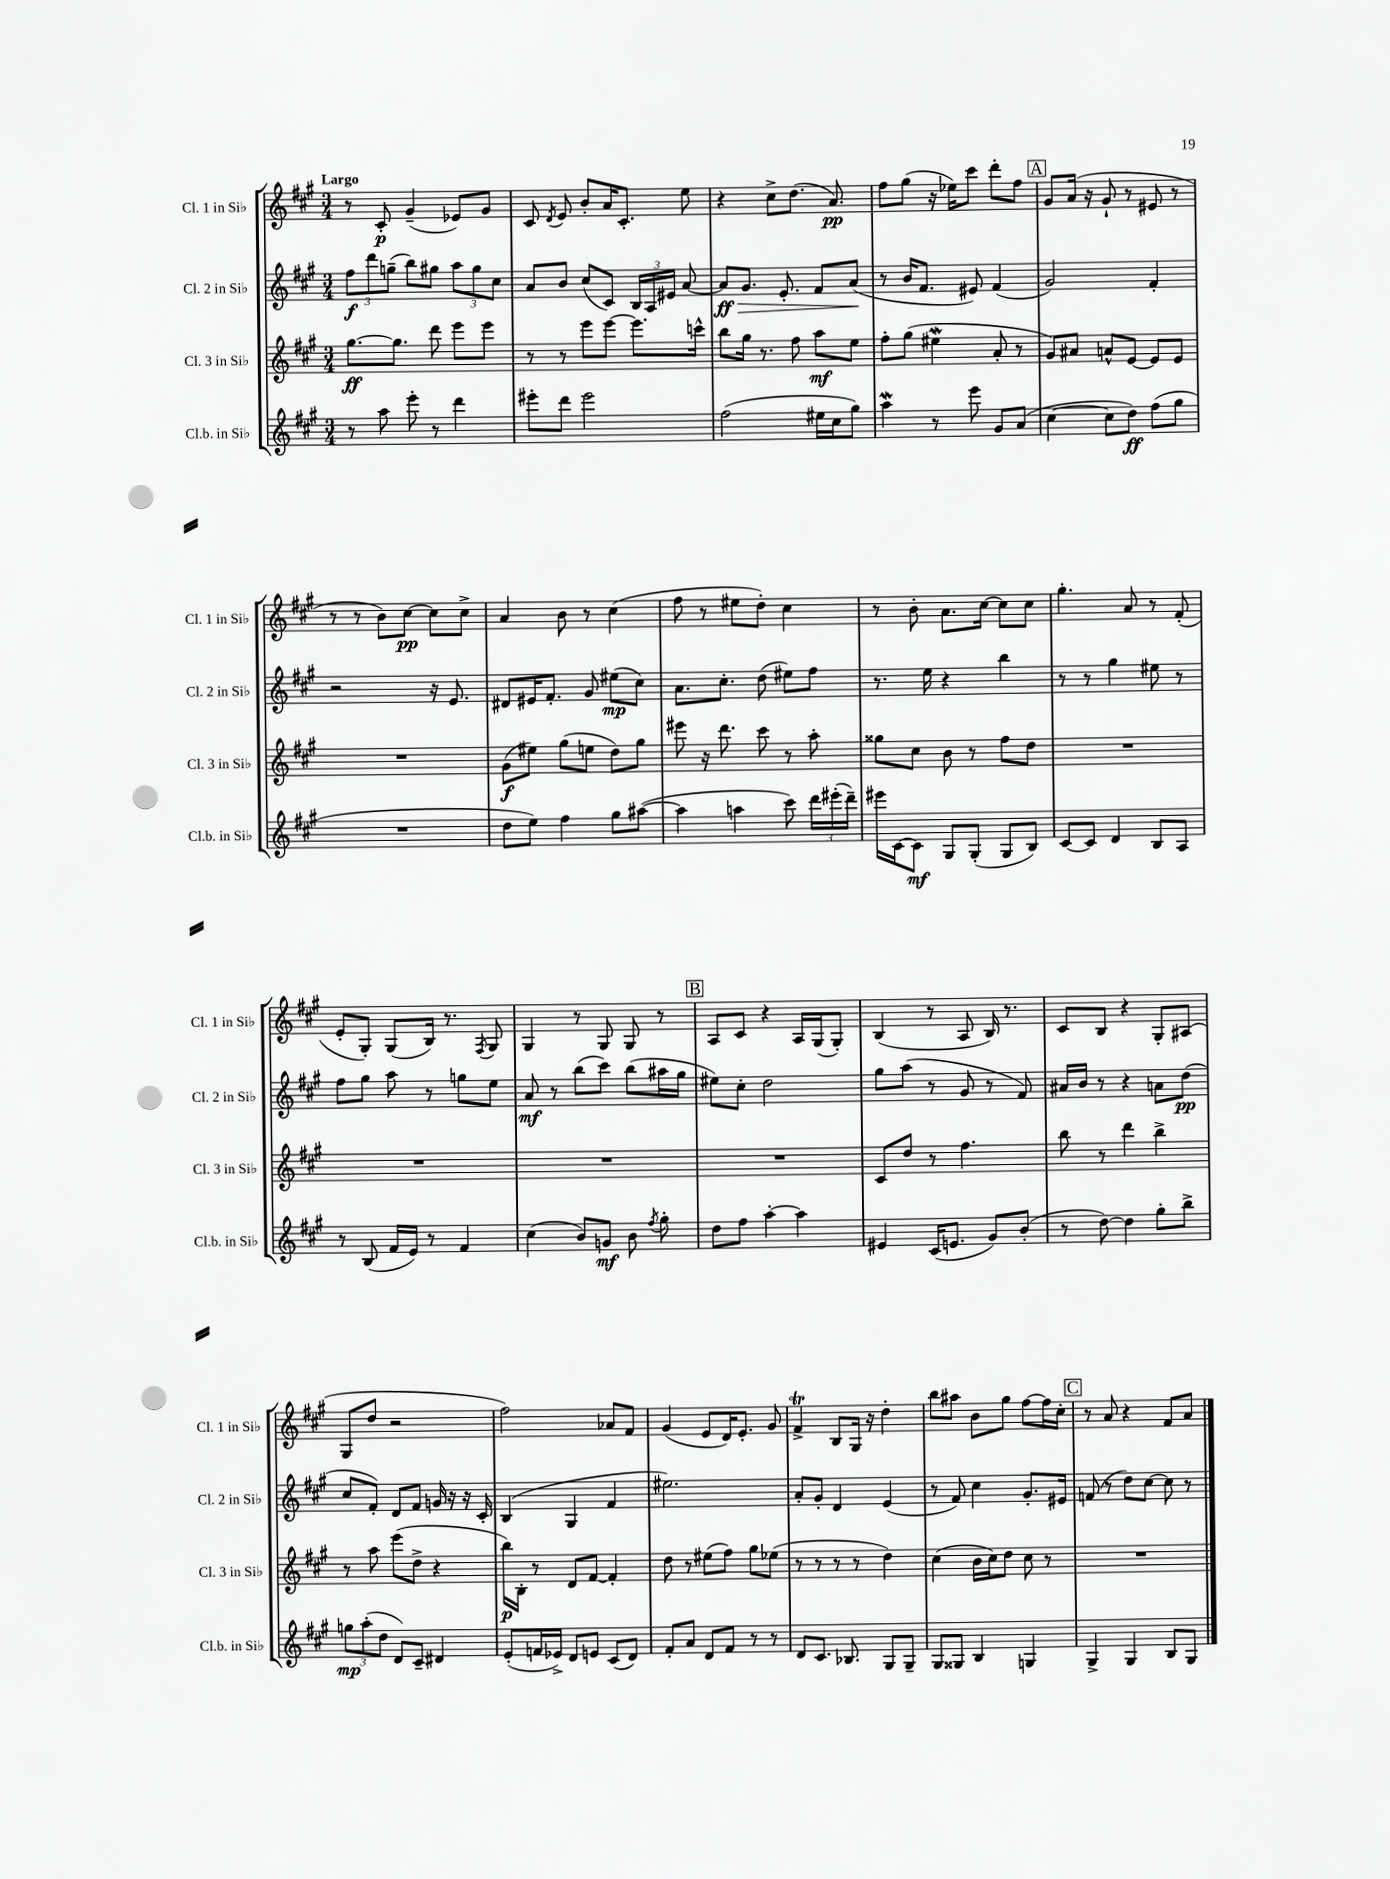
<<
\new StaffGroup <<
\new Staff = "s0" \with { instrumentName = "Cl. 1 in Sib" shortInstrumentName = "Cl. 1 in Sib" } {
    \clef treble \key a \major \numericTimeSignature \time 3/4 \tempo "Largo"
    \autoBeamOff r8 cis'8-.\p gis'4--( ees'8[) gis'8] |
    cis'8 \acciaccatura { d'8 } e'8 b'8[-. a'16 cis'8.]-. e''8 |
    r4 cis''8[-> d''8.]( a'8.\pp) |
    fis''8[ gis''8]( r16 ees''16[) cis'''8] d'''8[-. fis''8] |
    \mark \markup { \box "A" } gis'8[ a'16]( r16 gis'8-! r8 eis'8 r8 |
    r8 r8 b'8[) cis''8]~\pp cis''8[ cis''8]-> |
    a'4 b'8 r8 cis''4( |
    fis''8 r8 eis''8[ d''8]-.) cis''4 |
    r8 b'8-. a'8.[ cis''16]~ cis''8[ cis''8] |
    gis''4.-. a'8 r8 fis'8-.( |
    e'8[-. gis8]-.) gis8[( b16]) r8. \acciaccatura { fis8 } gis8 |
    gis4 r8 gis8 gis8 r8 |
    \mark \markup { \box "B" } a8[ cis'8] r4 a16[ gis16( gis8]-.) |
    b4( r8 a8 b16) r8. |
    cis'8[ b8] r4 gis8[-. ais8]( |
    gis8[ d''8] r2 |
    fis''2) aes'8[ fis'8] |
    gis'4( e'8[ d'16) e'8.]-. gis'8 |
    fis'4->\trill b8[ gis16] r16 d''4-. |
    b''8[ ais''8] b'8[ gis''8] fis''8[~ fis''16 cis''16]-. |
    \mark \markup { \box "C" } r8 a'8 r4 fis'8[ a'8] \bar "|." |
}
\new Staff = "s1" \with { instrumentName = "Cl. 2 in Sib" shortInstrumentName = "Cl. 2 in Sib" } {
    \clef treble \key a \major \numericTimeSignature \time 3/4
    \autoBeamOff \tuplet 3/2 { fis''8[\f d'''8 g''8]--( } b''8[) gis''8] \tuplet 3/2 { a''8[ gis''8 cis''8] } |
    a'8[ b'8] cis''8[( cis'8]) \tuplet 3/2 { b16[ a16 eis'16] } a'8~ |
    a'8[\ff\> gis'8.] e'8.-. fis'8[ a'8]\!( |
    r8 b'16[ fis'8.] eis'8) fis'4( |
    \mark \markup { \box "A" } gis'2) fis'4-. |
    r2 r16 e'8. |
    dis'8[ eis'16 fis'8.]-. gis'8 eis''8[\mp( cis''8]) |
    a'8.[ cis''8.]-. d''8( eis''8[) fis''8] |
    r8. e''16 r4 b''4 |
    r8 r8 gis''4 eis''8 r8 |
    fis''8[ gis''8] a''8 r8 g''8[ e''8] |
    a'8\mf r8 b''8[( cis'''8]) b''8[( ais''16 gis''16] |
    \mark \markup { \box "B" } eis''8[) cis''8]-. d''2 |
    gis''8[ a''8]( r8 gis'8 r8 fis'8) |
    ais'16[ b'16] r8 r4 a'8[ d''8]\pp( |
    cis''8[ fis'8]-.) d'8[ fis'8] g'16 r16 r16 cis'16-. |
    b4( gis4 fis'4 |
    eis''2.) |
    a'8[-. gis'8]-. d'4 e'4( |
    r8 fis'8) cis''4 gis'8.[-. eis'16] |
    \mark \markup { \box "C" } f'8( r8 d''8[) cis''8]~ cis''8 r8 \bar "|." |
}
\new Staff = "s2" \with { instrumentName = "Cl. 3 in Sib" shortInstrumentName = "Cl. 3 in Sib" } {
    \clef treble \key a \major \numericTimeSignature \time 3/4
    \autoBeamOff gis''8.[~\ff gis''8.] d'''8 e'''8[ e'''8] |
    r8 r8 e'''8[ e'''8]~ e'''8.[ c'''16]-^ |
    b''8[ gis''16] r8. fis''8 a''8[\mf e''8] |
    fis''8[-. gis''8]( eis''4\mordent a'8-. r8 |
    \mark \markup { \box "A" } gis'8[) ais'8] a'8[-^ e'8]~ e'8[ e'8] |
    R2. |
    gis'8[\f( eis''8]) gis''8[( e''8] d''8[) gis''8] |
    eis'''8 r16 d'''8. cis'''8 r8 a''8-. |
    gisis''8[ cis''8] b'8 r8 fis''8[ d''8] |
    R2. |
    R2. |
    R2. |
    \mark \markup { \box "B" } R2. |
    cis'8[ d''8] r8 fis''4. |
    b''8 r8 d'''4 b''4-> |
    r8 a''8 e'''8[( d''8]-> r4 |
    b''16[\p) b16]-. r8 d'8[ fis'8]~ fis'4-. |
    d''8 r8 eis''8[( fis''8]) gis''8[ ees''8]( |
    r8 r8 r8 r8 d''4) |
    cis''4( b'16[ cis''16) d''8] cis''8 r8 |
    \mark \markup { \box "C" } R2. \bar "|." |
}
\new Staff = "s3" \with { instrumentName = "Cl.b. in Sib" shortInstrumentName = "Cl.b. in Sib" } {
    \clef treble \key a \major \numericTimeSignature \time 3/4
    \autoBeamOff r8 a''8 e'''8-. r8 d'''4 |
    eis'''8[-. d'''8] eis'''2 |
    fis''2( eis''16[ cis''16 gis''8]) |
    a''4\mordent r8 e'''8 gis'8[ a'8]( |
    \mark \markup { \box "A" } cis''4~ cis''8[ d''8]\ff) fis''8[( gis''8] |
    R2. |
    d''8[ e''8]) fis''4 gis''8[ ais''8]~( |
    ais''4 a''4 cis'''8) \tuplet 3/2 { d'''16[ eis'''16-.( d'''16]--) } |
    eis'''16[ cis'16~ cis'8]\mf gis8[ gis8]-.( gis8[ b8]) |
    cis'8[~ cis'8] d'4 b8[ a8] |
    r8 b8( fis'16[ e'16]) r8 fis'4 |
    cis''4( b'8[) g'8]\mf b'8 \acciaccatura { fis''8 } gis''8-. |
    \mark \markup { \box "B" } d''8[ fis''8] a''4~-. a''4 |
    eis'4 cis'16[( e'8.] gis'8[) b'8]-.( |
    r8 d''8~) d''4 gis''8[-. b''8]-> |
    \tuplet 3/2 { g''8[\mp a''8-.( d''8] } d'8[) cis'8]-- dis'4 |
    e'8[-.( f'16 ees'16]->) d'8[ e'8] cis'8[( d'8]) |
    fis'8[-. a'8] d'8[ fis'8] r8 r8 |
    d'8[ cis'8.] bes8. gis8[ gis8]-- |
    gis8[ gisis8] b4 g4 |
    \mark \markup { \box "C" } gis4-> gis4 b8[ gis8] \bar "|." |
}
>>
>>
\layout { \context { \Score \remove "Bar_number_engraver" } }
